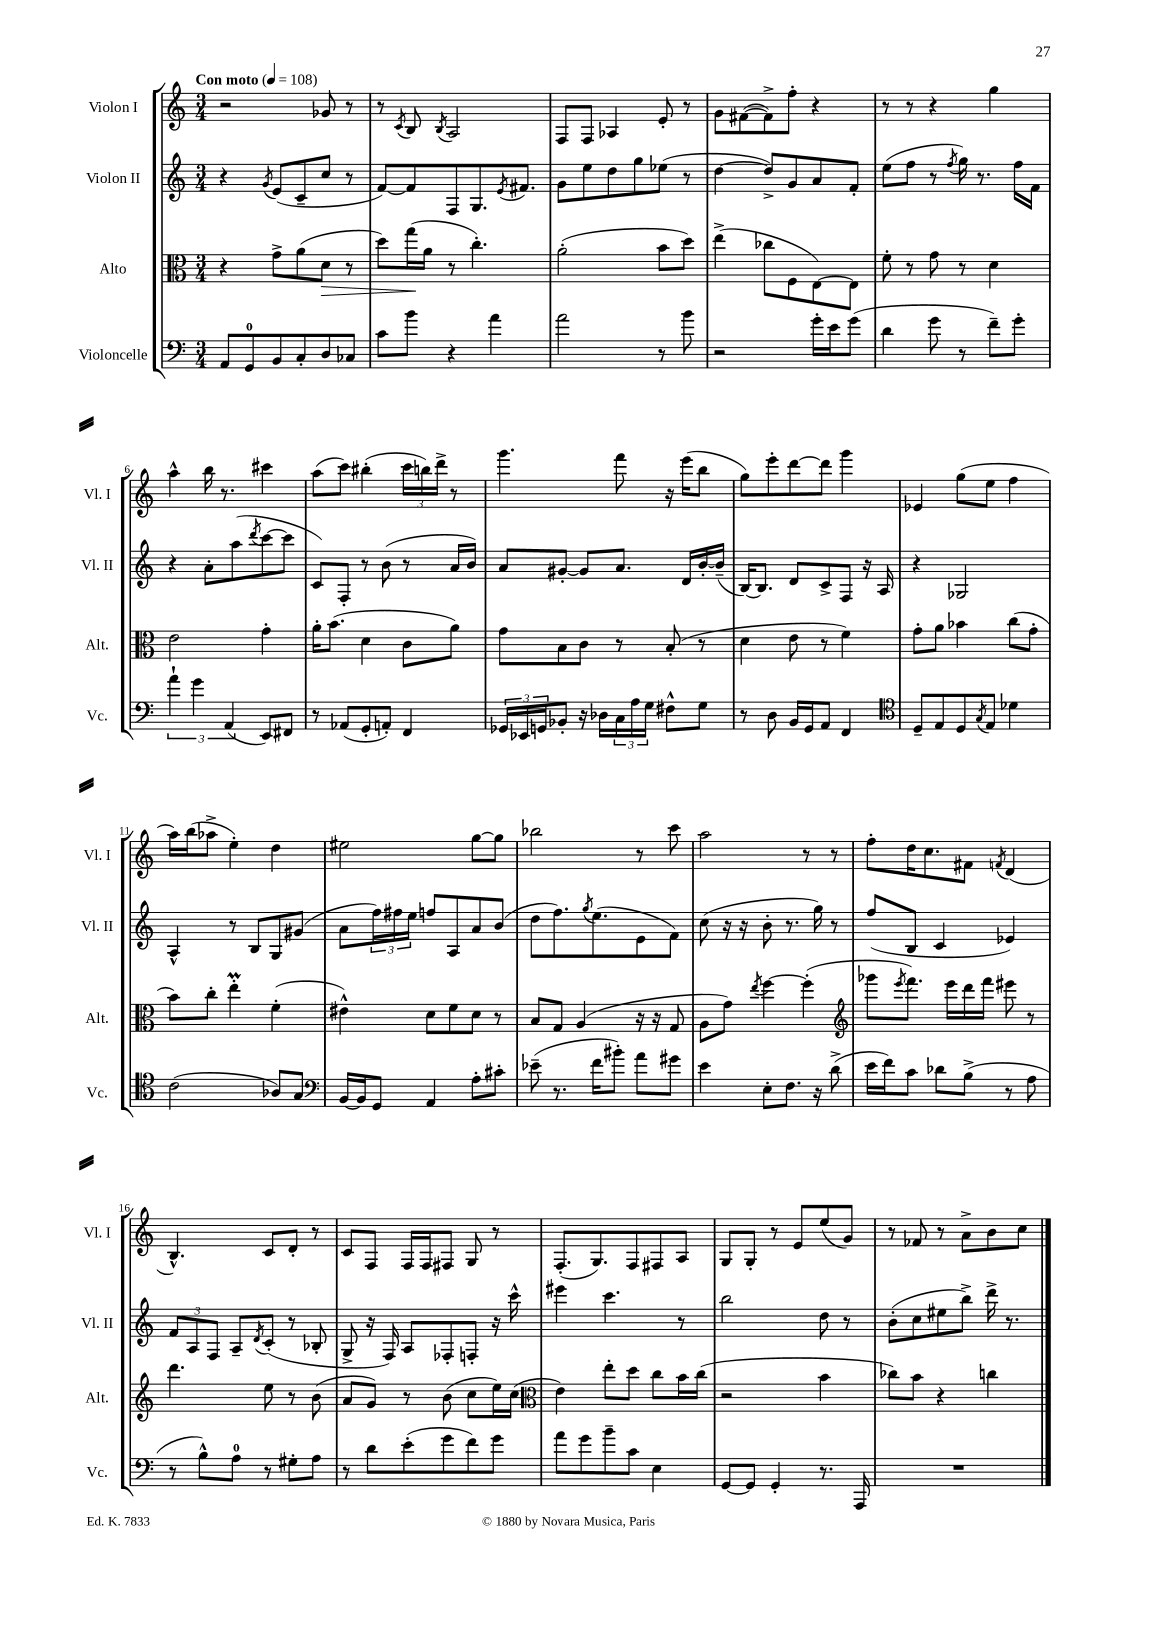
<<
\new StaffGroup <<
\new Staff = "s0" \with { instrumentName = "Violon I" shortInstrumentName = "Vl. I" } {
    \clef treble \key c \major \numericTimeSignature \time 3/4 \tempo "Con moto" 4 = 108
    r2 ges'8 r8 |
    r8 \acciaccatura { c'8 } b8 \acciaccatura { b8 } a2 |
    f8 f8 aes4 e'8-. r8 |
    g'8 fis'8~( fis'8->) f''8-. r4 |
    r8 r8 r4 g''4 |
    a''4-^ b''16 r8. cis'''4 |
    a''8( c'''8) bis''4-.( \tuplet 3/2 { c'''16 b''16) d'''16-> } r8 |
    g'''4. f'''8 r16 e'''16( b''8 |
    g''8) e'''8-. d'''8~ d'''8 g'''4 |
    ees'4 g''8( e''8 f''4 |
    a''16) b''16( aes''8-> e''4-.) d''4 |
    eis''2 g''8~ g''8 |
    bes''2 r8 c'''8 |
    a''2 r8 r8 |
    f''8-. d''16 c''8. fis'8 \acciaccatura { f'8 } d'4( |
    b4.-^) c'8 d'8-. r8 |
    c'8 f8 f16 f16 fis8 g8 r8 |
    f8.-.( g8.) f8 fis8 a8 |
    g8 g8-. r8 e'8 e''8( g'8) |
    r8 fes'8 r8 a'8-> b'8 c''8 \bar "|." |
}
\new Staff = "s1" \with { instrumentName = "Violon II" shortInstrumentName = "Vl. II" } {
    \clef treble \key c \major \numericTimeSignature \time 3/4
    r4 \acciaccatura { g'8 } e'8( c'8-- c''8 r8 |
    f'8~) f'8 f8 g8. \acciaccatura { e'8 } fis'8. |
    g'8 e''8 d''8 g''8 ees''8( r8 |
    d''4~ d''8->) g'8 a'8 f'8-. |
    e''8( f''8 r8 \acciaccatura { f''8 } g''16) r8. f''16 f'16 |
    r4 a'8-. a''8( \acciaccatura { d'''8 } c'''8~ c'''8 |
    c'8) f8-. r8 b'8( r8 a'16 b'16) |
    a'8 gis'8~-. gis'8 a'8. d'16 b'16~-. b'16--( |
    b16~) b8. d'8 c'8-> f8 r16 a16 |
    r4 ges2 |
    a4-^ r8 b8 g8 gis'8( |
    a'8 \tuplet 3/2 { f''16) fis''16 e''16 } f''8 a8 a'8 b'8( |
    d''8 f''8.) \acciaccatura { g''8 } e''8.( e'8 f'8) |
    c''8( r16 r16 b'8-. r8. g''16) r8 |
    f''8( b8 c'4 ees'4) |
    \tuplet 3/2 { f'8 a8 f8 } a8-- \acciaccatura { d'8 } c'8-.( r8 bes8-. |
    g8-> r16 f16) a8 fes8-. f8-. r16 c'''16-^ |
    eis'''4 c'''4. r8 |
    b''2 d''8 r8 |
    b'8-.( c''8 eis''8 b''8->) d'''16-> r8. \bar "|." |
}
\new Staff = "s2" \with { instrumentName = "Alto" shortInstrumentName = "Alt." } {
    \clef alto \key c \major \numericTimeSignature \time 3/4
    r4 g'8-> a'8( d'8\> r8 |
    d''8) g''16\!( a'16 r8 c''4.-.) |
    a'2-.( b'8 d''8) |
    e''4->( ces''8 f8 e8~) e8 |
    f'8-. r8 g'8 r8 d'4 |
    e'2 g'4-. |
    a'16-. b'8.( d'4 c'8 a'8) |
    g'8 b8 c'8 r8 b8-.( r8 |
    d'4 e'8 r8 f'4) |
    g'8-. a'8 bes'4 c''8( g'8-. |
    b'8) c''8-. e''4-.\prall f'4-.( |
    eis'4-^) d'8 f'8 d'8 r8 |
    b8 g8 a4( r16 r16 g8 |
    a8 g'8) \acciaccatura { e''8 } f''4~ f''4-.( |
    \clef treble ges'''8 \acciaccatura { e'''8 } f'''8.) e'''16 d'''16 f'''16 eis'''8 r8 |
    d'''4. e''8 r8 b'8( |
    a'8 g'8) r8 b'8( c''8 e''16) c''16( |
    \clef alto e'4) e''8-. d''8 c''8 b'16 c''16( |
    r2 b'4 |
    ces''8) b'8 r4 c''4 \bar "|." |
}
\new Staff = "s3" \with { instrumentName = "Violoncelle" shortInstrumentName = "Vc." } {
    \clef bass \key c \major \numericTimeSignature \time 3/4
    a,8 g,8-0 b,8 c8-. d8 ces8 |
    c'8 b'8 r4 a'4 |
    a'2 r8 b'8 |
    r2 g'16-. e'16 g'8( |
    d'4 g'8 r8 f'8--) g'8-. |
    \tuplet 3/2 { a'4-! g'4 a,4( } e,8) fis,8 |
    r8 aes,8( g,8-. a,8-.) f,4 |
    \tuplet 3/2 { ges,16 ees,16 g,16 } bes,8-. r16 des16 \tuplet 3/2 { c16 a16 g16 } fis8-^ g8 |
    r8 d8 b,16 g,16 a,8 f,4 |
    \clef tenor d8-- e8 d8 \acciaccatura { g8 } e8 des'4 |
    c'2( aes8) g8 |
    \clef bass b,16~ b,16 g,8 a,4 a8-. cis'8-. |
    ees'8--( r8. f'16 bis'8-.) a'8 gis'8 |
    e'4 e8-. f8. r16 d'8->( |
    e'16 f'16) c'8 des'8 b8->( r8 a8 |
    r8 b8-^) a8-0 r8 gis8-. a8 |
    r8 d'8 e'8-.( g'8 f'8) g'8 |
    a'8 g'8 b'8-- c'8 e4 |
    g,8~ g,8 g,4-. r8. a,,16 |
    R2. \bar "|." |
}
>>
>>
